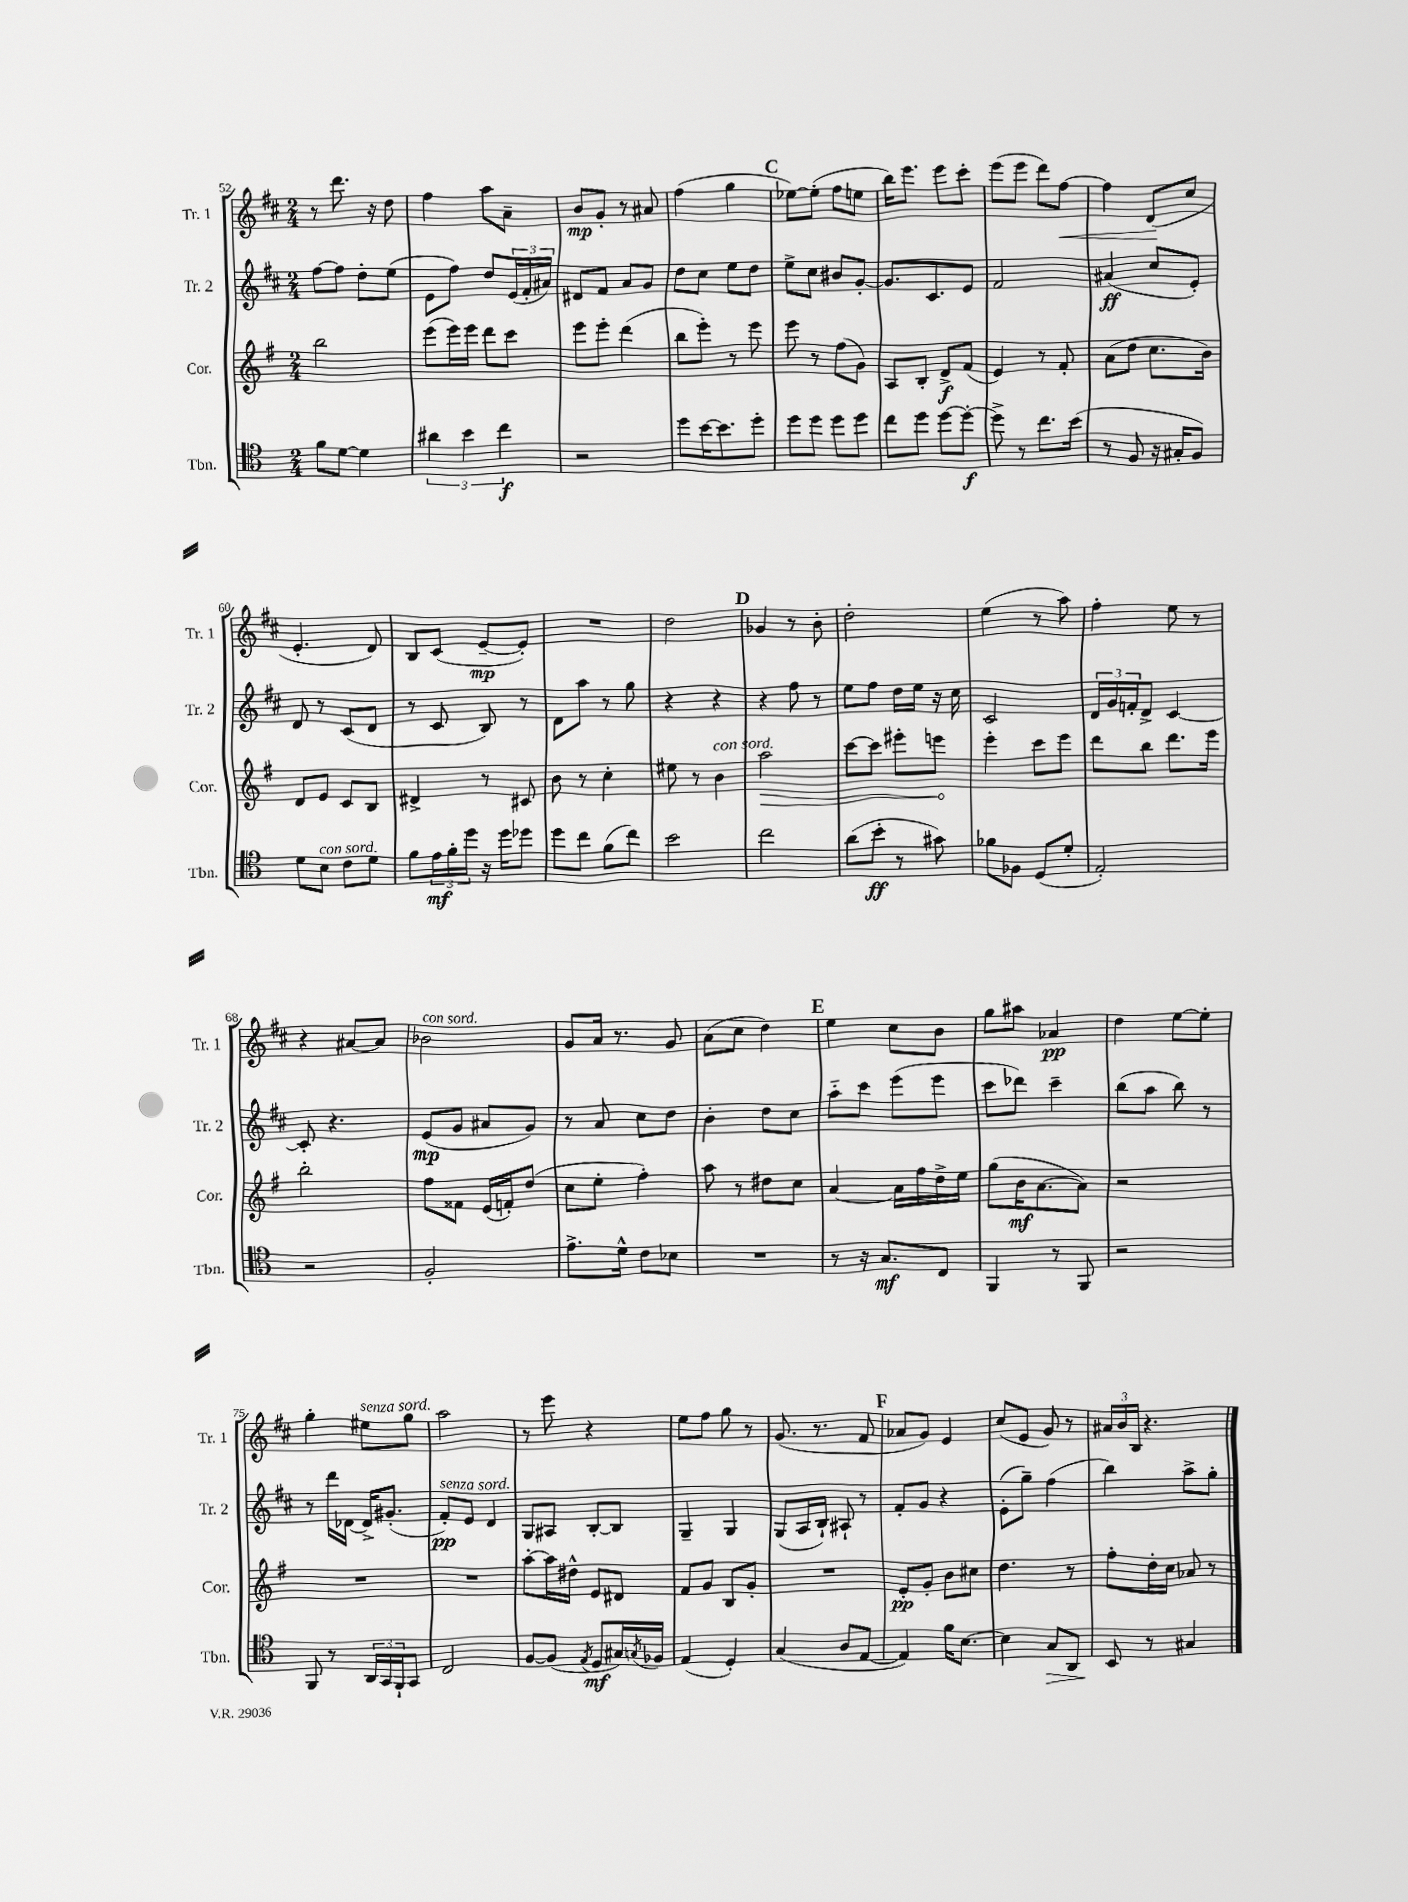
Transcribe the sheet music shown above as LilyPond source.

<<
\new StaffGroup <<
\new Staff = "s0" \with { instrumentName = "Tr. 1" shortInstrumentName = "Tr. 1" } {
    \clef treble \key d \major \numericTimeSignature \time 2/4
    r8 d'''8. r16 d''8 |
    fis''4 a''8 a'8-- |
    b'8\mp g'8-. r8 ais'8 |
    fis''4( g''4 |
    \mark \markup { \bold "C" } ees''8~) ees''8-.( fis''8 e''8 |
    b''16) e'''8. e'''8 cis'''8-. |
    e'''8( e'''8 d'''8) fis''8~\< |
    fis''4 d'8\!( cis''8 |
    e'4.-. d'8) |
    b8 cis'8( e'8~--\mp e'8-.) |
    R2 |
    d''2 |
    \mark \markup { \bold "D" } ges'4 r8 b'8-. |
    d''2-. |
    e''4( r8 a''8) |
    fis''4-. e''8 r8 |
    r4 ais'8~ ais'8 |
    bes'2^\markup { \italic "con sord." } |
    g'8 a'16 r8. g'8 |
    a'8( cis''8 d''4) |
    \mark \markup { \bold "E" } e''4 cis''8 b'8 |
    g''8 ais''8 aes'4\pp |
    d''4 e''8~ e''8-. |
    g''4-. eis''8^\markup { \italic "senza sord." } g''8 |
    a''2 |
    r8 e'''8 r4 |
    e''8 fis''8 g''8 r8 |
    g'8.( r8. fis'8 |
    \mark \markup { \bold "F" } aes'8 g'8) e'4 |
    cis''8( e'8 g'8) r8 |
    \tuplet 3/2 { ais'16 b'16 b16 } r4. \bar "|." |
}
\new Staff = "s1" \with { instrumentName = "Tr. 2" shortInstrumentName = "Tr. 2" } {
    \clef treble \key d \major \numericTimeSignature \time 2/4
    fis''8~ fis''8 d''8-. e''8( |
    e'8 fis''8) d''8 \tuplet 3/2 { e'16( fis'16-. ais'16) } |
    dis'8 fis'8 a'8 g'8 |
    d''8 cis''8 e''8 d''8 |
    \mark \markup { \bold "C" } e''8-> cis''8 bis'8 g'8~-. |
    g'8. cis'8. e'8 |
    fis'2 |
    ais'4\ff( cis''8 e'8-.) |
    d'8 r8 cis'8( d'8 |
    r8 cis'8 b8) r8 |
    d'8 a''8 r8 g''8 |
    r4 r4 |
    \mark \markup { \bold "D" } r4 fis''8 r8 |
    e''8 fis''8 d''16 e''16 r16 cis''16 |
    cis'2 |
    \tuplet 3/2 { d'16 g'16 f'16-. } d'8-> cis'4~ |
    cis'8-. r4. |
    e'8\mp( g'8 ais'8 g'8) |
    r8 a'8 cis''8 d''8 |
    b'4-. d''8 cis''8 |
    \mark \markup { \bold "E" } a''8-_ cis'''8 e'''8( e'''8 |
    cis'''8 des'''8) cis'''4-- |
    b''8( a''8 b''8) r8 |
    r8 d'''16 des'16~ des'16-> gis'8.-.( |
    fis'8-.\pp^\markup { \italic "senza sord." }) e'8 d'4 |
    g8 ais8 b8~-. b8 |
    g4-- g4 |
    g8( a16 b16-!) ais8-! r8 |
    \mark \markup { \bold "F" } fis'8-. g'8 r4 |
    e'8-.( g''8--) fis''4( |
    b''4) a''8-> g''8-. \bar "|." |
}
\new Staff = "s2" \with { instrumentName = "Cor." shortInstrumentName = "Cor." } {
    \clef treble \key g \major \numericTimeSignature \time 2/4
    b''2 |
    e'''8( e'''16) e'''16 d'''8 c'''8 |
    e'''8 e'''8-. d'''4( |
    b''8 e'''8-.) r8 e'''8 |
    \mark \markup { \bold "C" } e'''8 r8 fis''8( g'8) |
    a8 b8-. d'8->\f fis'8( |
    e'4) r8 fis'8-. |
    a'8( d''8 c''8. b'16) |
    d'8 e'8 c'8 b8 |
    dis'4-> r8 cis'8 |
    b'8 r8 c''4-. |
    eis''8 r8 b'4^\markup { \italic "con sord." } |
    \mark \markup { \bold "D" } \once \override Hairpin.circled-tip = ##t a''2\> |
    c'''8~ c'''8 eis'''8-. e'''8\! |
    e'''4-. c'''8 e'''8 |
    d'''8 b''8 d'''8. e'''16 |
    b''2-. |
    fis''8 fisis'8 e'16( f'16-.) d''8( |
    c''8 e''8-. fis''4-.) |
    a''8 r8 dis''8 c''8 |
    \mark \markup { \bold "E" } a'4~ a'16 fis''16 d''16-> e''16 |
    g''8( b'16\mf a'8.~ a'8) |
    r2 |
    R2 |
    R2 |
    a''8~-. a''16 dis''16-^ e'8 dis'8 |
    fis'8 g'8 b8 g'8-. |
    R2 |
    \mark \markup { \bold "F" } e'8-.\pp g'8-. b'8 cis''8 |
    d''4. r8 |
    fis''8-. d''16-. c''16 aes'8 r8 \bar "|." |
}
\new Staff = "s3" \with { instrumentName = "Tbn." shortInstrumentName = "Tbn." } {
    \clef tenor \key c \major \numericTimeSignature \time 2/4
    f'8 d'8~ d'4 |
    \tuplet 3/2 { ais'4 b'4 c''4\f } |
    r2 |
    d''8 b'16~ b'8. d''8-. |
    \mark \markup { \bold "C" } d''8 d''8 d''8 d''8 |
    c''8 d''8 d''8~ d''8~-.\f |
    d''8-> r8 c''8. b'16( |
    r8 f8 r16 gis16-. f8) |
    d'8 b8^\markup { \italic "con sord." } c'8 d'8 |
    f'8 \tuplet 3/2 { e'16\mf f'16-. d''16 } r16 d''16 des''8 |
    d''8 c''8 f'8( c''8) |
    b'2 |
    \mark \markup { \bold "D" } c''2 |
    a'8( b'8-.\ff r8 gis'8) |
    fes'8 fes8 d8( d'8-. |
    e2-.) |
    r2 |
    f2-. |
    e'8.-> d'16-^ c'8 bes8 |
    R2 |
    \mark \markup { \bold "E" } r8 r16 g8.\mf c8 |
    f,4 r8 f,8 |
    r2 |
    f,8 r8 \tuplet 3/2 { a,16 g,16 f,16-! } g,8 |
    c2 |
    f8~ f8( \acciaccatura { e8 } d8\mf gis16) \acciaccatura { g8 } fes16 |
    e4( d4-.) |
    g4( a8 e8~ |
    \mark \markup { \bold "F" } e4) f'16 b8.~ |
    b4 g8\> a,8 |
    b,8\! r8 gis4 \bar "|." |
}
>>
>>
\layout { \context { \Score currentBarNumber = #52 } }
